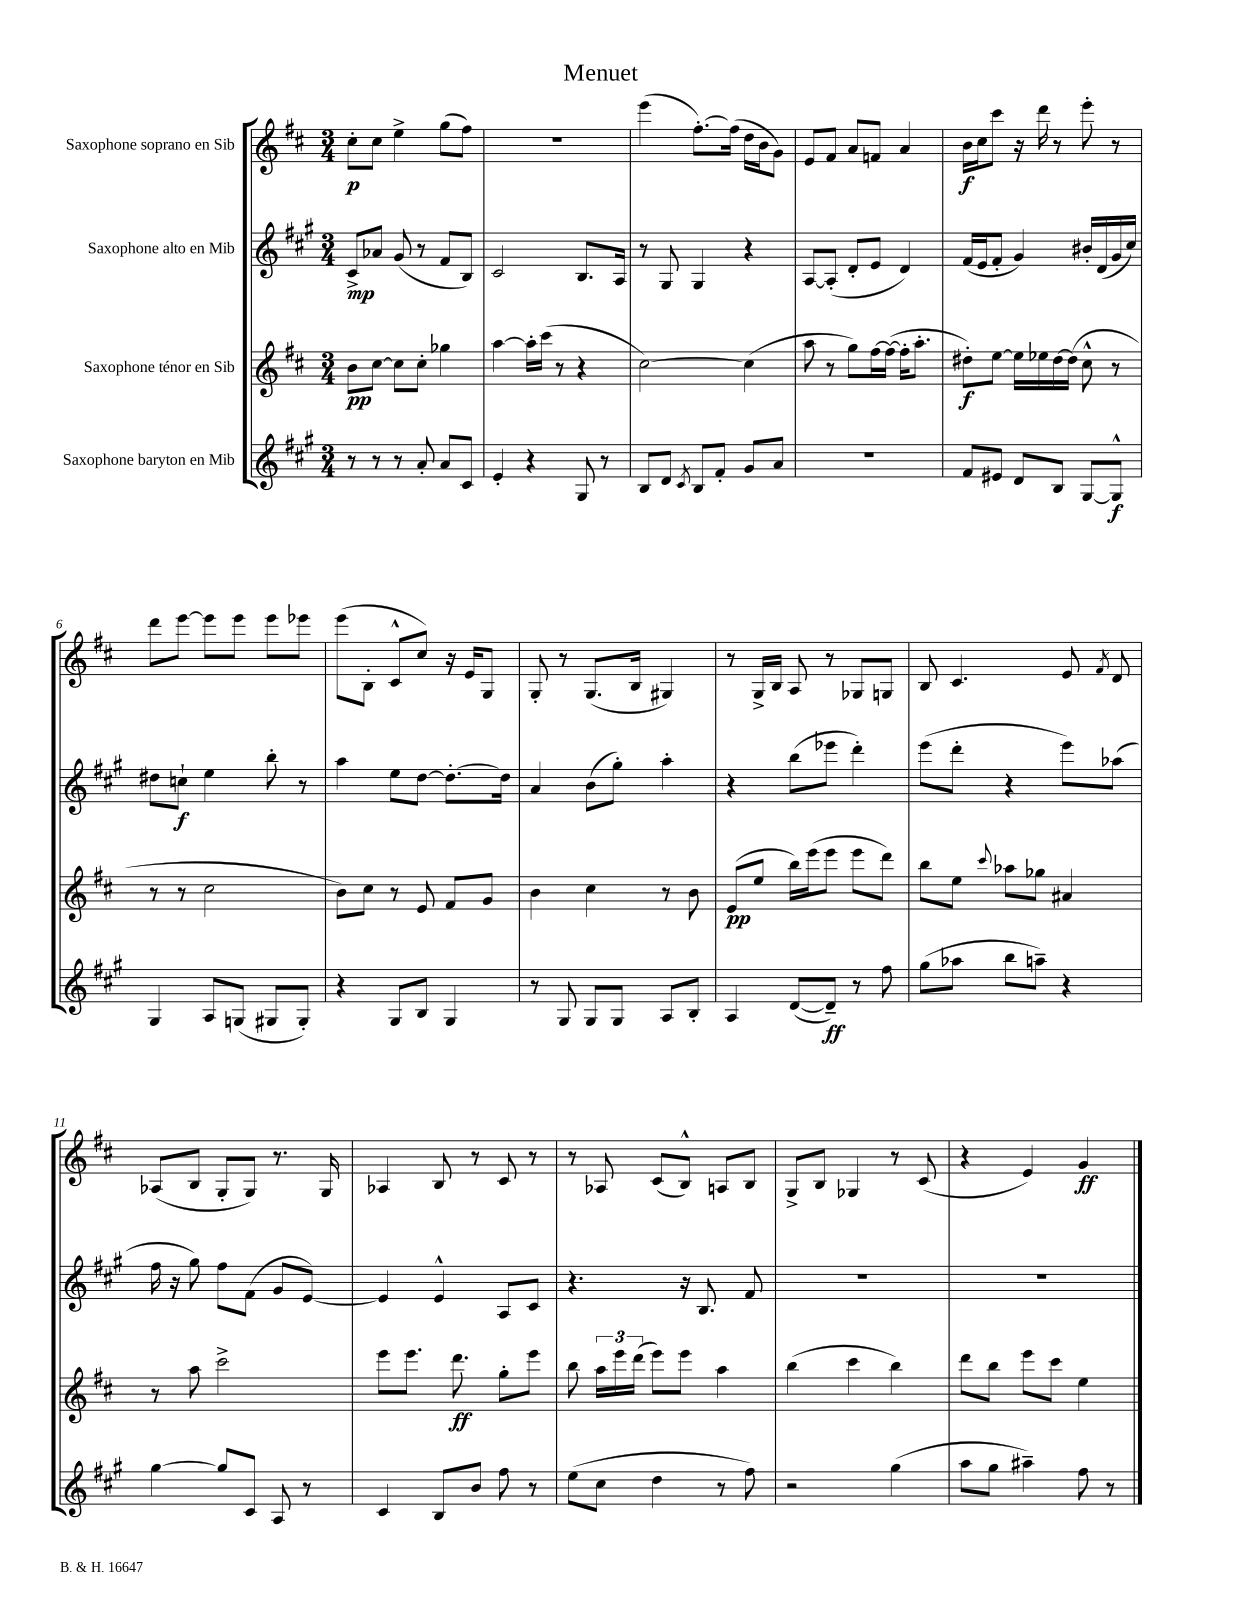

**kern	**kern	**kern	**kern
*staff4	*staff3	*staff2	*staff1
*clefG2	*clefG2	*clefG2	*clefG2
*k[f#c#g#]	*k[f#c#]	*k[f#c#g#]	*k[f#c#]
*M3/4	*M3/4	*M3/4	*M3/4
8r	8b	8c#^	8cc#'
8r	[8cc#	8a-	8cc#
8r	8cc#]	(8g#	4ee^
8a'	8cc#'	8r	.
8a	4gg-	8f#	(8gg
8c#	.	8B)	8ff#)
=	=	=	=
4e'	[4aa	2c#	2.r
4r	16aa']	.	.
.	(16ccc#	.	.
.	8r	.	.
8G#	4r	8.B	.
8r	.	.	.
.	.	16A	.
=	=	=	=
8B	[2cc#)	8r	(4eee
8d	.	8G#	.
8qc#	.	.	.
8B	.	4G#	[8.ff#')
8f#'	.	.	.
.	.	.	(16ff#]
8g#	(4cc#]	4r	16dd
.	.	.	16b
8a	.	.	8g)
=	=	=	=
2.r	8aa	[8A	8e
.	8r	(8A']	8f#
.	8gg)	8d'	8a
.	[16ff#	8e	8f
.	(16ff#_	.	.
.	16ff#']	4d)	4a
.	8.aa'	.	.
=	=	=	=
8f#	8dd#')	(16f#	16b
.	.	16e	16cc#
8e#	[8ee	8f#'	8ccc#
8d	16ee]	4g#)	16r
.	16ee-	.	16ddd
8B	[16dd#	.	8r
.	(16dd#]	.	.
[8G#	8cc#^^	16b#'	8eee'
.	.	(16d	.
8G#^^]	8r	16g#	8r
.	.	16cc#)	.
=	=	=	=
4G#	8r	8dd#	8ddd
.	8r	8cc`	[8eee
8A	2cc#	4ee	8eee]
(8G	.	.	8eee
8G#	.	8bb'	8eee
8G#')	.	8r	8eee-
=	=	=	=
4r	8b)	4aa	(8eee
.	8cc#	.	8B'
8G#	8r	8ee	8c#^^
8B	8e	[8dd	8cc#)
4G#	8f#	8.dd'_	16r
.	.	.	16e
.	8g	.	8G
.	.	16dd]	.
=	=	=	=
8r	4b	4a	8G'
8G#	.	.	8r
8G#	4cc#	(8b	(8.G
8G#	.	8gg#')	.
.	.	.	16B
8A	8r	4aa'	4G#)
8B'	8b	.	.
=	=	=	=
4A	(8e	4r	8r
.	8ee	.	16G^
.	.	.	16B
([8d	16bb)	(8bb	8A
.	(16eee	.	.
8d~])	8eee	8eee-	8r
8r	8eee	4ddd')	8G-
8ff#	8ddd)	.	8G
=	=	=	=
(8gg#	8bb	(8eee	8B
8aa-	8ee	8ddd'	4.c#
.	8qqccc#	.	.
8bb	8aa-	4r	.
8aa~)	8gg-	.	.
4r	4a#	8eee)	8e
.	.	.	8qf#
.	.	(8aa-	8d
=	=	=	=
[4gg#	8r	16ff#	(8A-
.	.	16r	.
.	8aa	8gg#)	8B
8gg#]	2ccc#^	8ff#	8G'
8c#	.	(8f#	8G)
8A	.	8g#	8.r
8r	.	[8e)	.
.	.	.	16G
=	=	=	=
4c#	8eee	4e]	4A-
.	8.eee	.	.
8B	.	4e^^	8B
.	8.ddd	.	.
8b	.	.	8r
8ff#	8gg'	8A	8c#
8r	8eee	8c#	8r
=	=	=	=
(8ee	8bb	4.r	8r
8cc#	24aa	.	8A-
.	24eee	.	.
.	(24ddd	.	.
4dd	8eee)	.	(8c#
.	8eee	16r	8B^^)
.	.	8.B	.
8r	4aa	.	8A
8ff#)	.	8f#	8B
=	=	=	=
2r	(4bb	2.r	8G^
.	.	.	8B
.	4ccc#	.	4G-
(4gg#	4bb)	.	8r
.	.	.	(8c#
=	=	=	=
8aa	8ddd	2.r	4r
8gg#	8bb	.	.
4aa#~)	8eee	.	4e)
.	8ccc#	.	.
8ff#	4ee	.	4g
8r	.	.	.
==	==	==	==
*-	*-	*-	*-
